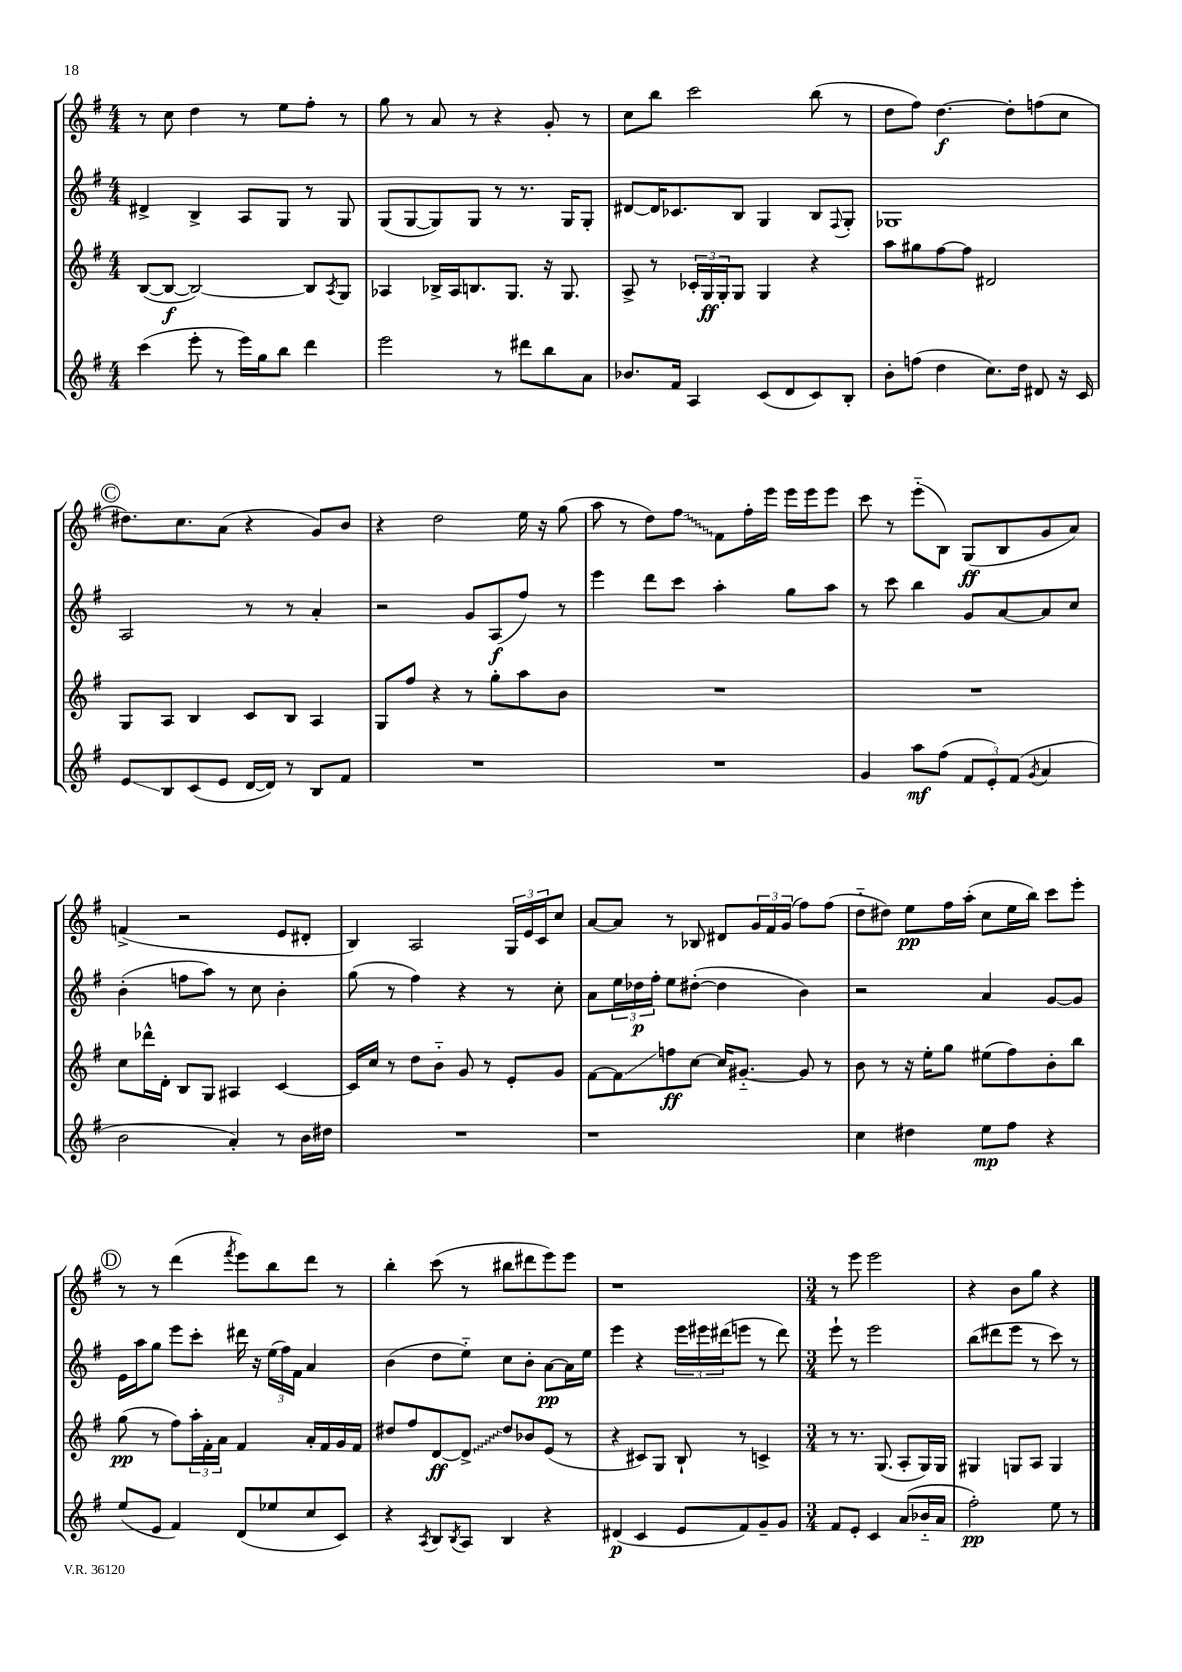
<<
\new StaffGroup <<
\new Staff = "s0" {
    \clef treble \key g \major \numericTimeSignature \time 4/4
    r8 c''8 d''4 r8 e''8 fis''8-. r8 |
    g''8 r8 a'8 r8 r4 g'8-. r8 |
    c''8 b''8 c'''2 b''8( r8 |
    d''8 fis''8) d''4.~\f d''8-. f''8( c''8 |
    \mark \markup { \circle "C" } dis''8.) c''8. a'8( r4 g'8) b'8 |
    r4 d''2 e''16 r16 g''8( |
    a''8 r8 d''8) \once \override Glissando.style = #'zigzag fis''8\glissando fis'8 fis''16-. e'''16 e'''16 e'''16 e'''8 |
    c'''8 r8 e'''8-_( b8) g8\ff( b8 g'8 a'8) |
    f'4->( r2 e'8 dis'8-. |
    b4) a2 \tuplet 3/2 { g16 e'16 c'16 } c''8 |
    a'8~ a'8 r8 bes8 dis'8 \tuplet 3/2 { g'16 fis'16 g'16( } fis''8) fis''8( |
    d''8-_ dis''8) e''8\pp fis''16 a''16-.( c''8 e''16 b''16) c'''8 e'''8-. |
    \mark \markup { \circle "D" } r8 r8 d'''4( \acciaccatura { fis'''8 } e'''8) b''8 d'''8 r8 |
    b''4-. c'''8( r8 bis''8 dis'''8 e'''8) e'''8 |
    r1 |
    \numericTimeSignature \time 3/4 r8 e'''8 e'''2 |
    r4 b'8 g''8 r4 \bar "|." |
}
\new Staff = "s1" {
    \clef treble \key g \major \numericTimeSignature \time 4/4
    dis'4-> b4-> a8 g8 r8 g8 |
    g8( g8~ g8) g8 r8 r8. g16 g8-. |
    dis'8~ dis'16 ces'8. b8 g4 b8 \appoggiatura { fis8 } g8-. |
    ges1 |
    \mark \markup { \circle "C" } a2 r8 r8 a'4-. |
    r2 g'8 a8\f( fis''8) r8 |
    e'''4 d'''8 c'''8 a''4-. g''8 a''8 |
    r8 c'''8 b''4 g'8 a'8~ a'8 c''8 |
    b'4-.( f''8 a''8) r8 c''8 b'4-. |
    g''8( r8 fis''4) r4 r8 c''8-. |
    a'8 \tuplet 3/2 { e''16 des''16\p fis''16-. } e''8 dis''8~-.( dis''4 b'4) |
    r2 a'4 g'8~ g'8 |
    \mark \markup { \circle "D" } e'16 a''16 g''8 e'''8 c'''8-. dis'''16 r16 \tuplet 3/2 { e''16( fis''16) fis'16 } a'4 |
    b'4( d''8 e''8-_) c''8 b'8-. a'8~\pp a'16 e''16 |
    e'''4 r4 \tuplet 3/2 { e'''16 eis'''16 dis'''16( } e'''8 r8 dis'''8) |
    \numericTimeSignature \time 3/4 e'''8-! r8 e'''2 |
    b''8( dis'''8 e'''8 r8 c'''8) r8 \bar "|." |
}
\new Staff = "s2" {
    \clef treble \key g \major \numericTimeSignature \time 4/4
    b8~( b8~\f b2~) b8 \acciaccatura { a8 } g8 |
    aes4 bes16-> aes16 b8. g8. r16 g8. |
    a8-> r8 \tuplet 3/2 { ces'16-. g16\ff g16-. } g8 g4 r4 |
    a''8 gis''8 fis''8~ fis''8 dis'2 |
    \mark \markup { \circle "C" } g8 a8 b4 c'8 b8 a4 |
    g8 fis''8 r4 r8 g''8-. a''8 b'8 |
    R1 |
    R1 |
    c''8 des'''16-^ d'16-. b8 g8 ais4 c'4~ |
    c'16 c''16 r8 d''8 b'8-_ g'8 r8 e'8-. g'8 |
    fis'8~ fis'8\glissando f''8\ff c''8~ c''16 gis'8.~-_ gis'8 r8 |
    b'8 r8 r16 e''16-. g''8 eis''8( fis''8) b'8-. b''8 |
    \mark \markup { \circle "D" } g''8\pp( r8 fis''8) \tuplet 3/2 { a''16-. fis'16-. a'16 } fis'4 a'16-. fis'16 g'16 fis'16 |
    dis''8 fis''8 d'8~\ff \once \override Glissando.style = #'zigzag d'8->\glissando dis''8 bes'8 e'8( r8 |
    r4 cis'8) g8 b8-! r8 c'4-> |
    \numericTimeSignature \time 3/4 r8 r8. g8.( a8-. g16) g16 |
    gis4 g8 a8 g4 \bar "|." |
}
\new Staff = "s3" {
    \clef treble \key g \major \numericTimeSignature \time 4/4
    c'''4( e'''8-. r8 e'''16) g''16 b''8 d'''4 |
    e'''2 r8 dis'''8 b''8 a'8 |
    bes'8. fis'16 a4 c'8( d'8 c'8) b8-. |
    b'8-. f''8( d''4 c''8.) d''16 dis'8 r16 c'16 |
    \mark \markup { \circle "C" } e'8\glissando b8 c'8( e'8 d'16~ d'16) r8 b8 fis'8 |
    R1 |
    R1 |
    g'4 a''8\mf fis''8( \tuplet 3/2 { fis'8 e'8-.) fis'8( } \acciaccatura { g'8 } a'4 |
    b'2 a'4-.) r8 b'16 dis''16 |
    R1 |
    r1 |
    c''4 dis''4 e''8\mp fis''8 r4 |
    \mark \markup { \circle "D" } e''8( e'8 fis'4) d'8( ees''8 c''8 c'8) |
    r4 \acciaccatura { a8 } b8 \acciaccatura { b8 } a8 b4 r4 |
    dis'4\p( c'4 e'8 fis'8) g'8-- g'8 |
    \numericTimeSignature \time 3/4 fis'8 e'8-. c'4 a'8( bes'16-_ a'16 |
    fis''2-.\pp) e''8 r8 \bar "|." |
}
>>
>>
\layout { \context { \Score \remove "Bar_number_engraver" } }
